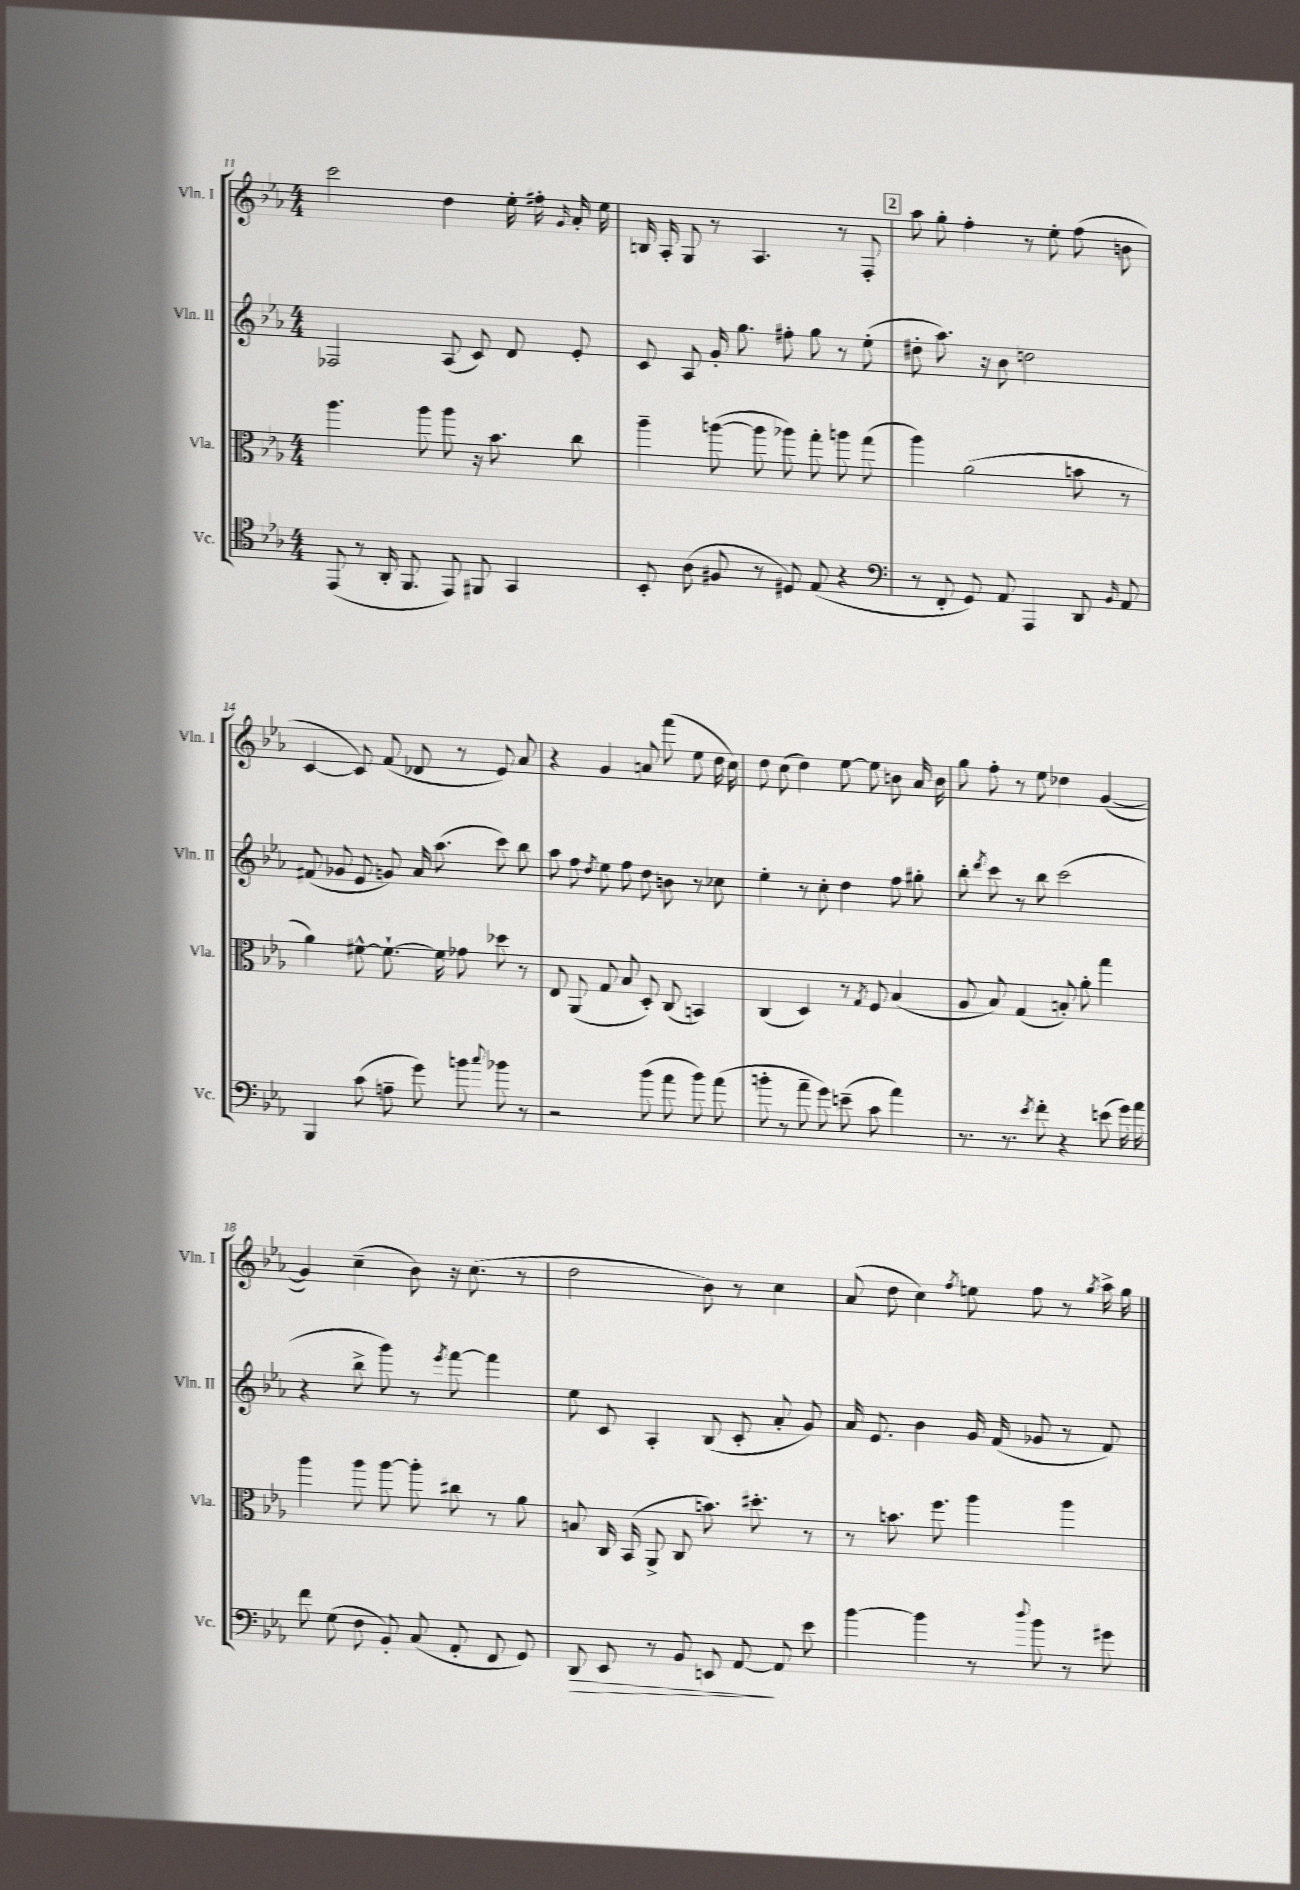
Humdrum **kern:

**kern	**kern	**kern	**kern
*staff4	*staff3	*staff2	*staff1
*clefC4	*clefC3	*clefG2	*clefG2
*k[b-e-a-]	*k[b-e-a-]	*k[b-e-a-]	*k[b-e-a-]
*M4/4	*M4/4	*M4/4	*M4/4
(8EE-	4.aa-	2F-	2ccc
8r	.	.	.
16AA-'	.	.	.
8.FF	.	.	.
.	8aa-	.	.
8EE-)	8aa-	(8A-	4dd
8FF#	16r	8c)	.
.	8.b-	.	.
4GG	.	8d	16ee-'
.	.	.	16ff#'
.	.	.	16qqg
.	8cc	8e-'	16a-'
.	.	.	16ee-
=	=	=	=
8BB-'	4aa-~	8c	16B
.	.	.	16A-'
(8A-	.	8A-	8G
8F#	([8aa	16g'	8r
.	.	8.gg	.
8r	8aa]	.	4.A-
8D#)	8aa-)	8ff#'	.
(8E-	8gg'	8gg	.
4r	8aa	8r	8r
.	(8gg	(8ee-'	8F'
=	=	=	=
*clefF4	*	*	*
8r	4aa-)	8dd#'	8aa-
8FF'	.	8.aa-)	8gg'
8GG)	(2a-	.	4ff'
.	.	16r	.
8AA-	.	8b-	.
4AAA-	.	2dd	8r
.	.	.	8ee-'
8DD	8b	.	(8ff
16qqBB-	.	.	.
8AA-	8r	.	8b
=	=	=	=
4BBB-	4a-)	(8f#	[4c
.	.	8g-	.
(8c	[8f#^^	8e-	8c])
8A~	8.f#`_	8g)	(8f
8g)	.	16a-	8d-
.	16f#]	(8.aa-	.
8b	8g-	.	8r
8qqcc	.	.	.
8b-	8dd-	8ccc)	8e-)
8r	8r	8bb-	8a-
=	=	=	=
2r	8E-	8aa-	4r
.	(8AA-	8ff	.
.	.	8qdd	.
.	8G	8ee-	4g
.	8B-	8ff	.
(8b-	8D')	8dd	8a
8a-	(8C	8b	(8fff
8b-)	4BB)	8r	8ee-
(8a-	.	8cc-	16dd
.	.	.	16cc)
=	=	=	=
8b'	(4C	4ee-'	8dd
8r	.	.	(8cc
8a-~	4D)	8r	4dd)
8g)	.	8cc'	.
(8e~	8r	4dd	[8ee-
.	8qG	.	.
8c	8F	.	8ee-]
4a-)	(4B-	8ff	8b
.	.	8gg#'	16a-
.	.	.	16b
=	=	=	=
8.r	8A-	8bb-'	8gg
.	.	8qddd	.
.	8B-)	8ccc	8ff'
8.r	.	.	.
.	(4G	8r	8r
8qe-	.	.	.
8f'	.	8bb-	8ee-
4r	8B')	(2ccc	4dd-
.	8a-'	.	.
(8e	4gg	.	([4g
16g)	.	.	.
16a-	.	.	.
=	=	=	=
8f	4aa-	4r	4g])
(8G	.	.	.
8F	8aa-	8bb-^	(4cc~
8BB-')	[8aa-	8ggg)	.
(8C	8aa-']	8r	8b-)
.	.	8qeee-	.
8AA-'	8cc#	[8fff	16r
.	.	.	(8.cc
8FF	8r	4fff]	.
8GG)	8a-	.	8r
=	=	=	=
8DD	8B	8ee-	2dd
8EE-	16C	8c	.
.	(16BB-	.	.
8r	8AA-^	4A-'	.
8BB-	8C	.	.
8EE	8.b)	(8B-	8b-)
[8AA-	.	8c'	8r
.	8.dd#'	.	.
8AA-]	.	8a-'	4cc
8e-	8r	8g)	.
=	=	=	=
[4b-	8r	16a-	(8a-
.	.	8.e-	.
.	8.b	.	8dd
4b-]	.	4b-	4cc)
.	8.ff	.	.
.	.	.	8qff
8r	4aa-	16g	8ee
.	.	(16f	.
8qqdd	.	.	.
8b-	.	8g-	8ff
8r	4aa-	8r	8r
.	.	.	8qgg
8g#	.	8f)	16aa-^
.	.	.	16gg
==	==	==	==
*-	*-	*-	*-
